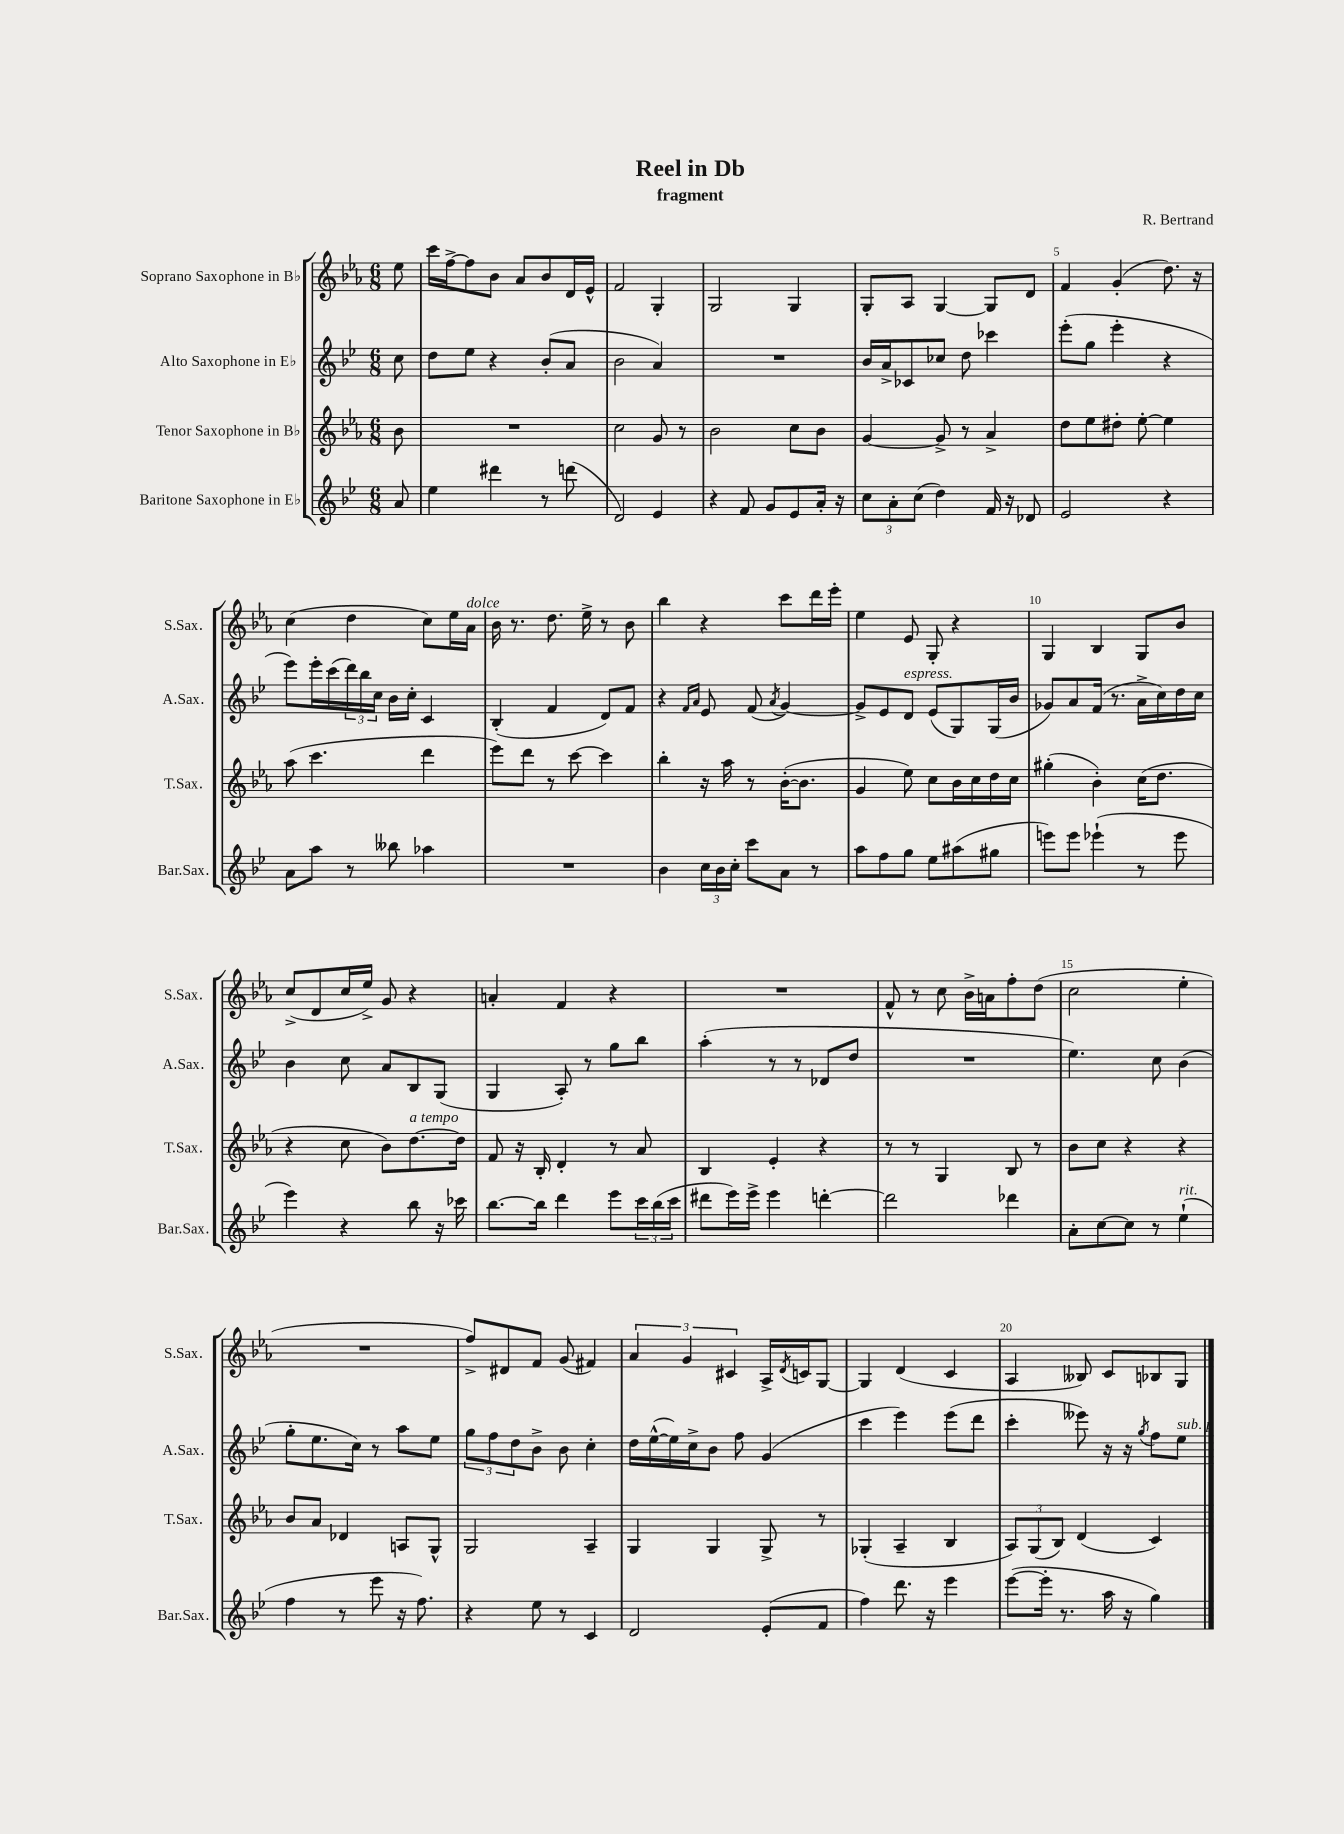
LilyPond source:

\header { title = "Reel in Db" composer = "R. Bertrand" subtitle = "fragment" }
<<
\new StaffGroup <<
\new Staff = "s0" \with { instrumentName = "Soprano Saxophone in Bb" shortInstrumentName = "S.Sax." } {
    \clef treble \key ees \major \numericTimeSignature \time 6/8 \partial 8
    ees''8 |
    c'''16 f''16~-> f''8 bes'8 aes'8 bes'8 d'16 ees'16-^ |
    f'2 g4-. |
    g2 g4 |
    g8-. aes8 g4~ g8 d'8 |
    f'4 g'4-.( d''8.) r16 |
    c''4( d''4 c''8) ees''16 aes'16^\markup { \italic "dolce" } |
    bes'16 r8. d''8. ees''16-> r8 bes'8 |
    bes''4 r4 c'''8 d'''16 ees'''16-. |
    ees''4 ees'8 g8-. r4 |
    g4 bes4 g8 bes'8 |
    c''8->( d'8 c''16 ees''16->) g'8 r4 |
    a'4-. f'4 r4 |
    R2. |
    f'8-^ r8 c''8 bes'16-> a'16 f''8-. d''8( |
    c''2 ees''4-. |
    R2. |
    f''8->) dis'8 f'8 g'8( fis'4) |
    \tuplet 3/2 { aes'4 g'4 cis'4 } aes16-> \acciaccatura { d'8 } c'16 g8~ |
    g4 d'4( c'4 |
    aes4 beses8) c'8 bes8 g8 \bar "|." |
}
\new Staff = "s1" \with { instrumentName = "Alto Saxophone in Eb" shortInstrumentName = "A.Sax." } {
    \clef treble \key bes \major \numericTimeSignature \time 6/8 \partial 8
    c''8 |
    d''8 ees''8 r4 bes'8-.( a'8 |
    bes'2 a'4) |
    R2. |
    bes'16 a'16-> ces'8 ces''8 d''8 ces'''4 |
    ees'''8-.( g''8 ees'''4-. r4 |
    ees'''8) ees'''16-. c'''16( \tuplet 3/2 { d'''16) bes''16 c''16 } bes'16 c''16-. c'4 |
    bes4-.( f'4 d'8) f'8 |
    r4 \grace { f'16 a'16 } ees'8 f'8( \acciaccatura { a'8 } g'4~) |
    g'8-> ees'8 d'8^\markup { \italic "espress." } ees'8( g8) g16( bes'16 |
    ges'8) a'8 f'16( r8. a'16-> c''16) d''16 c''16 |
    bes'4 c''8 a'8 bes8 g8( |
    g4 a8-.) r8 g''8 bes''8 |
    a''4-.( r8 r8 des'8 d''8 |
    R2. |
    ees''4.) c''8 bes'4( |
    g''8-. ees''8. c''16) r8 a''8 ees''8 |
    \tuplet 3/2 { g''8 f''8 d''8 } bes'8-> bes'8 c''4-. |
    d''16 ees''16~-^( ees''16) c''16-> bes'8 f''8 g'4( |
    c'''4 ees'''4) ees'''8( d'''8 |
    c'''4-. eeses'''8) r16 r16 \acciaccatura { g''8 } f''8 ees''8^\markup { \italic "sub. p" } \bar "|." |
}
\new Staff = "s2" \with { instrumentName = "Tenor Saxophone in Bb" shortInstrumentName = "T.Sax." } {
    \clef treble \key ees \major \numericTimeSignature \time 6/8 \partial 8
    bes'8 |
    R2. |
    c''2 g'8 r8 |
    bes'2 c''8 bes'8 |
    g'4~ g'8-> r8 aes'4-> |
    d''8 ees''8 dis''8-. ees''8~-. ees''4 |
    aes''8( c'''4. d'''4 |
    ees'''8) d'''8 r8 c'''8~ c'''4 |
    bes''4-. r16 aes''16 r8 bes'16~-.( bes'8. |
    g'4 ees''8) c''8 bes'16 c''16 d''16 c''16 |
    gis''4-.( bes'4-.) c''16( d''8. |
    r4 c''8 bes'8) d''8.~^\markup { \italic "a tempo" } d''16 |
    f'8 r16 bes16-. d'4-. r8 aes'8 |
    bes4 ees'4-. r4 |
    r8 r8 g4 bes8 r8 |
    bes'8 c''8 r4 r4 |
    bes'8 aes'8 des'4 a8 g8-^ |
    g2 aes4-- |
    g4 g4 g8-> r8 |
    ges4-.( aes4-- bes4 |
    \tuplet 3/2 { aes8) g8( bes8) } d'4( c'4) \bar "|." |
}
\new Staff = "s3" \with { instrumentName = "Baritone Saxophone in Eb" shortInstrumentName = "Bar.Sax." } {
    \clef treble \key bes \major \numericTimeSignature \time 6/8 \partial 8
    a'8 |
    ees''4 dis'''4 r8 d'''8( |
    d'2) ees'4 |
    r4 f'8 g'8 ees'8 a'16-. r16 |
    \tuplet 3/2 { c''8 a'8-. c''8( } d''4) f'16 r16 des'8 |
    ees'2 r4 |
    a'8 a''8 r8 beses''8 aes''4 |
    R2. |
    bes'4 \tuplet 3/2 { c''16 bes'16 c''16-. } c'''8 a'8 r8 |
    a''8 f''8 g''8 ees''8 ais''8( gis''8 |
    e'''8) e'''8 ees'''4-!( r8 ees'''8 |
    ees'''4) r4 bes''8 r16 ces'''16 |
    bes''8.~ bes''16 d'''4 ees'''8 \tuplet 3/2 { c'''16 bes''16( c'''16 } |
    dis'''8 ees'''16) ees'''16-> ees'''4 d'''4~-. |
    d'''2 des'''4 |
    a'8-. c''8~ c''8 r8 ees''4-!^\markup { \italic "rit." }( |
    f''4 r8 ees'''8 r16 f''8.) |
    r4 ees''8 r8 c'4 |
    d'2 ees'8-.( f'8 |
    f''4) d'''8. r16 ees'''4 |
    ees'''8~( ees'''16-. r8. a''16 r16 g''4) \bar "|." |
}
>>
>>
\layout { \context { \Score \override BarNumber.break-visibility = ##(#f #t #t) barNumberVisibility = #(every-nth-bar-number-visible 5) } }
